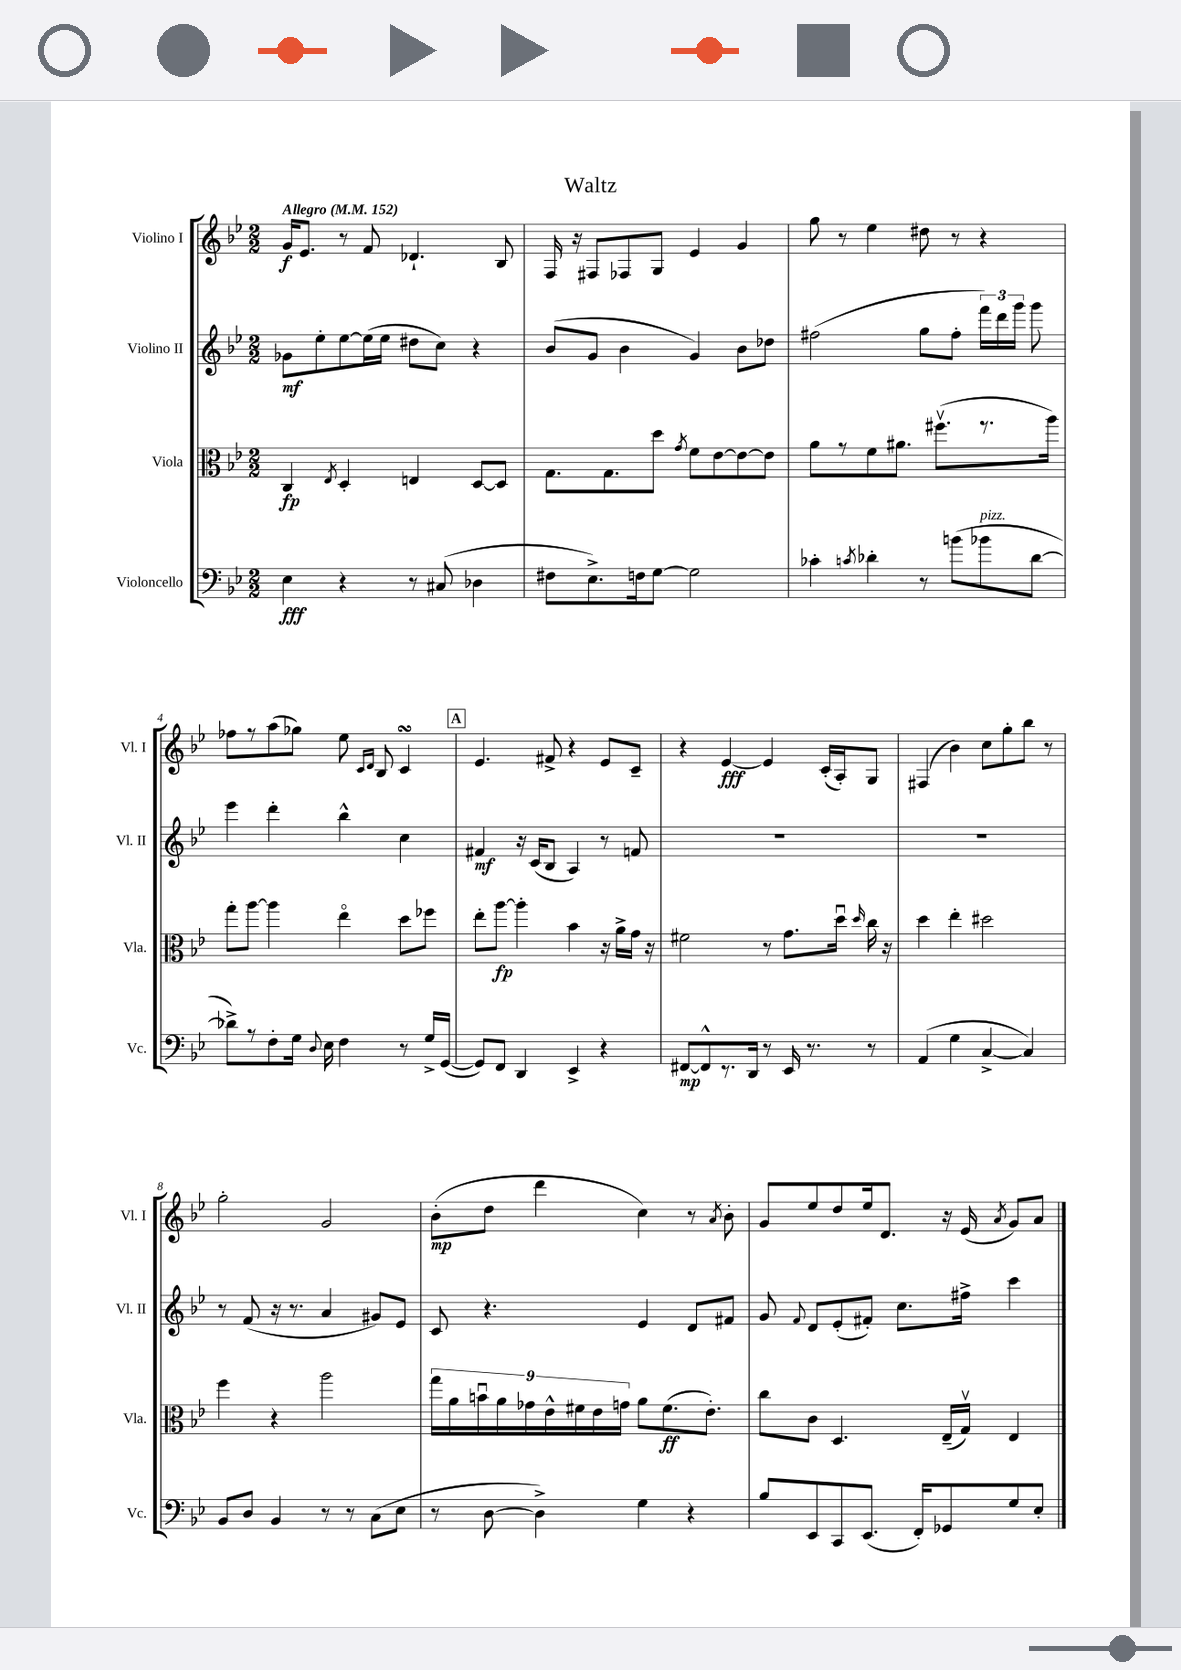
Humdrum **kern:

**kern	**kern	**kern	**kern
*staff4	*staff3	*staff2	*staff1
*clefF4	*clefC3	*clefG2	*clefG2
*k[b-e-]	*k[b-e-]	*k[b-e-]	*k[b-e-]
*M2/2	*M2/2	*M2/2	*M2/2
*MM152	*MM152	*MM152	*MM152
4E-\	4C/	8g-\L	16g/LK
.	.	.	8.e-/J
.	.	8ee-'\	.
.	8qE-/	.	.
4r	4D'/	[8ee-\	8r
.	.	(16ee-\]L	8f/
.	.	16ee-\JJ	.
8r	4E/	8dd#\L	4.d-`/
(8C#/	.	8cc\J)	.
4D-\	[8D/L	4r	.
.	8D/]J	.	8B-/
=	=	=	=
8F#\L	8.G\L	(8b-/L	16F/
.	.	.	16r
8.E-^\)	.	8g/J	8F#/L
.	8.G\	.	.
.	.	4b-\	8F-/
16F\k	.	.	.
[8G\J	8dd\J	.	8G/J
.	8qg/	.	.
2G\]	8f\L	4g/)	4e-/
.	[8e-\	.	.
.	8e-\_	8b-\L	4g/
.	8e-\]J	8dd-\J	.
=	=	=	=
4c-'\	8a\L	(2ff#\	8gg\
.	8r	.	8r
8qc/	.	.	.
4d-'\	8f\	.	4ee-\
.	8.a#\J	.	.
8r	.	8gg\L	8dd#\
.	(8.ff#v\L	.	.
(8b\L	.	8ff#'\J	8r
8b-\	8.r	24fff\LL)	4r
.	.	24ddd\	.
.	.	24ggg\JJ	.
[8d-\J	.	8ggg\	.
.	16aa\Jk)	.	.
=	=	=	=
8d-^\]L)	8gg'\L	4eee-\	8ff-\L
8r	[8aa\J	.	8r
8F'\	4aa\]	4ddd'\	(8aa\
16G\Jk	.	.	8gg-\J)
8qqD/	.	.	.
16E-\	.	.	.
4F\	4ee-o\	4bb-^^\	8ee-\
.	.	.	16qqc/LL
.	.	.	16qqd/JJ
.	.	.	8B-/
8r	8dd\L	4cc\	4c/
16G^/LL	8ff-\J	.	.
([16GG/JJ	.	.	.
=	=	=	=
8GG/]L)	8ee-'\L	4f#/	4.e-/
8FF/J	[8aa\J	.	.
4DD/	4aa'\]	16r	.
.	.	(16c/LK	.
.	.	8B-/J	8f#^/
4EE-^/	4b-\	4A/)	4r
4r	16r	8r	8e-/L
.	16a^\LL	.	.
.	16g\JJ	8f/	8c~/J
.	16r	.	.
=	=	=	=
[8FF#/L	2f#\	1r	4r
8FF#^^/]	.	.	.
8.r	.	.	[4e-/
16DD/Jk	.	.	.
8r	8r	.	4e-/]
16EE-/	8.g\L	.	.
8.r	.	.	.
.	.	.	(16c'/LL
.	16ddu\Jk	.	16A'/J)
.	16qqdd/	.	.
8r	16cc\	.	8G/J
.	16r	.	.
=	=	=	=
(4AA/	4dd\	1r	(4F#/
4G\	4ee-'\	.	4b-\)
[4C^/	2dd#\	.	8cc\L
.	.	.	8gg'\
4C/])	.	.	8bb-\J
.	.	.	8r
=	=	=	=
8BB-/L	4ff\	8r	2gg'\
8D/J	.	(8f/	.
4BB-/	4r	16r	.
.	.	8.r	.
8r	2aa\	4a/	2g/
8r	.	.	.
(8C\L	.	8g#/L)	.
8E-\J	.	8e-/J	.
=	=	=	=
8r	18gg\LL	8c/	(8b-'\L
.	18a\	.	.
.	18bu\	.	.
[8D\	.	4.r	8dd\J
.	18a\	.	.
.	18g-\	.	.
4D^\])	.	.	4ddd\
.	18e-^^\	.	.
.	18f#\	.	.
.	18e-\	.	.
.	18g\JJ	.	.
4G\	8a\L	4e-/	4cc\)
.	(8.f#\	.	.
4r	.	8d/L	8r
.	8.e-'\J)	.	.
.	.	.	8qa/
.	.	8f#/J	8b-'\
=	=	=	=
8B-/L	8cc\L	8g/	8g/L
.	.	8qqf/	.
8EE-/	8c\J	8d/L	8ee-/
8CC/	4.D/	(8e-'/	8dd/
(8.EE-/J	.	8f#'/J)	16ee-/k
.	.	.	8.d/J
.	.	8.cc\L	.
16FF'/LK)	.	.	.
8GG-/	(16E-~/LL	.	16r
.	16Gv/JJ)	16ff#^\Jk	(16e-/
.	.	.	8qa/
8G/	4E-/	4ccc\	8g/L)
8E-'/J	.	.	8a/J
==	==	==	==
*-	*-	*-	*-
